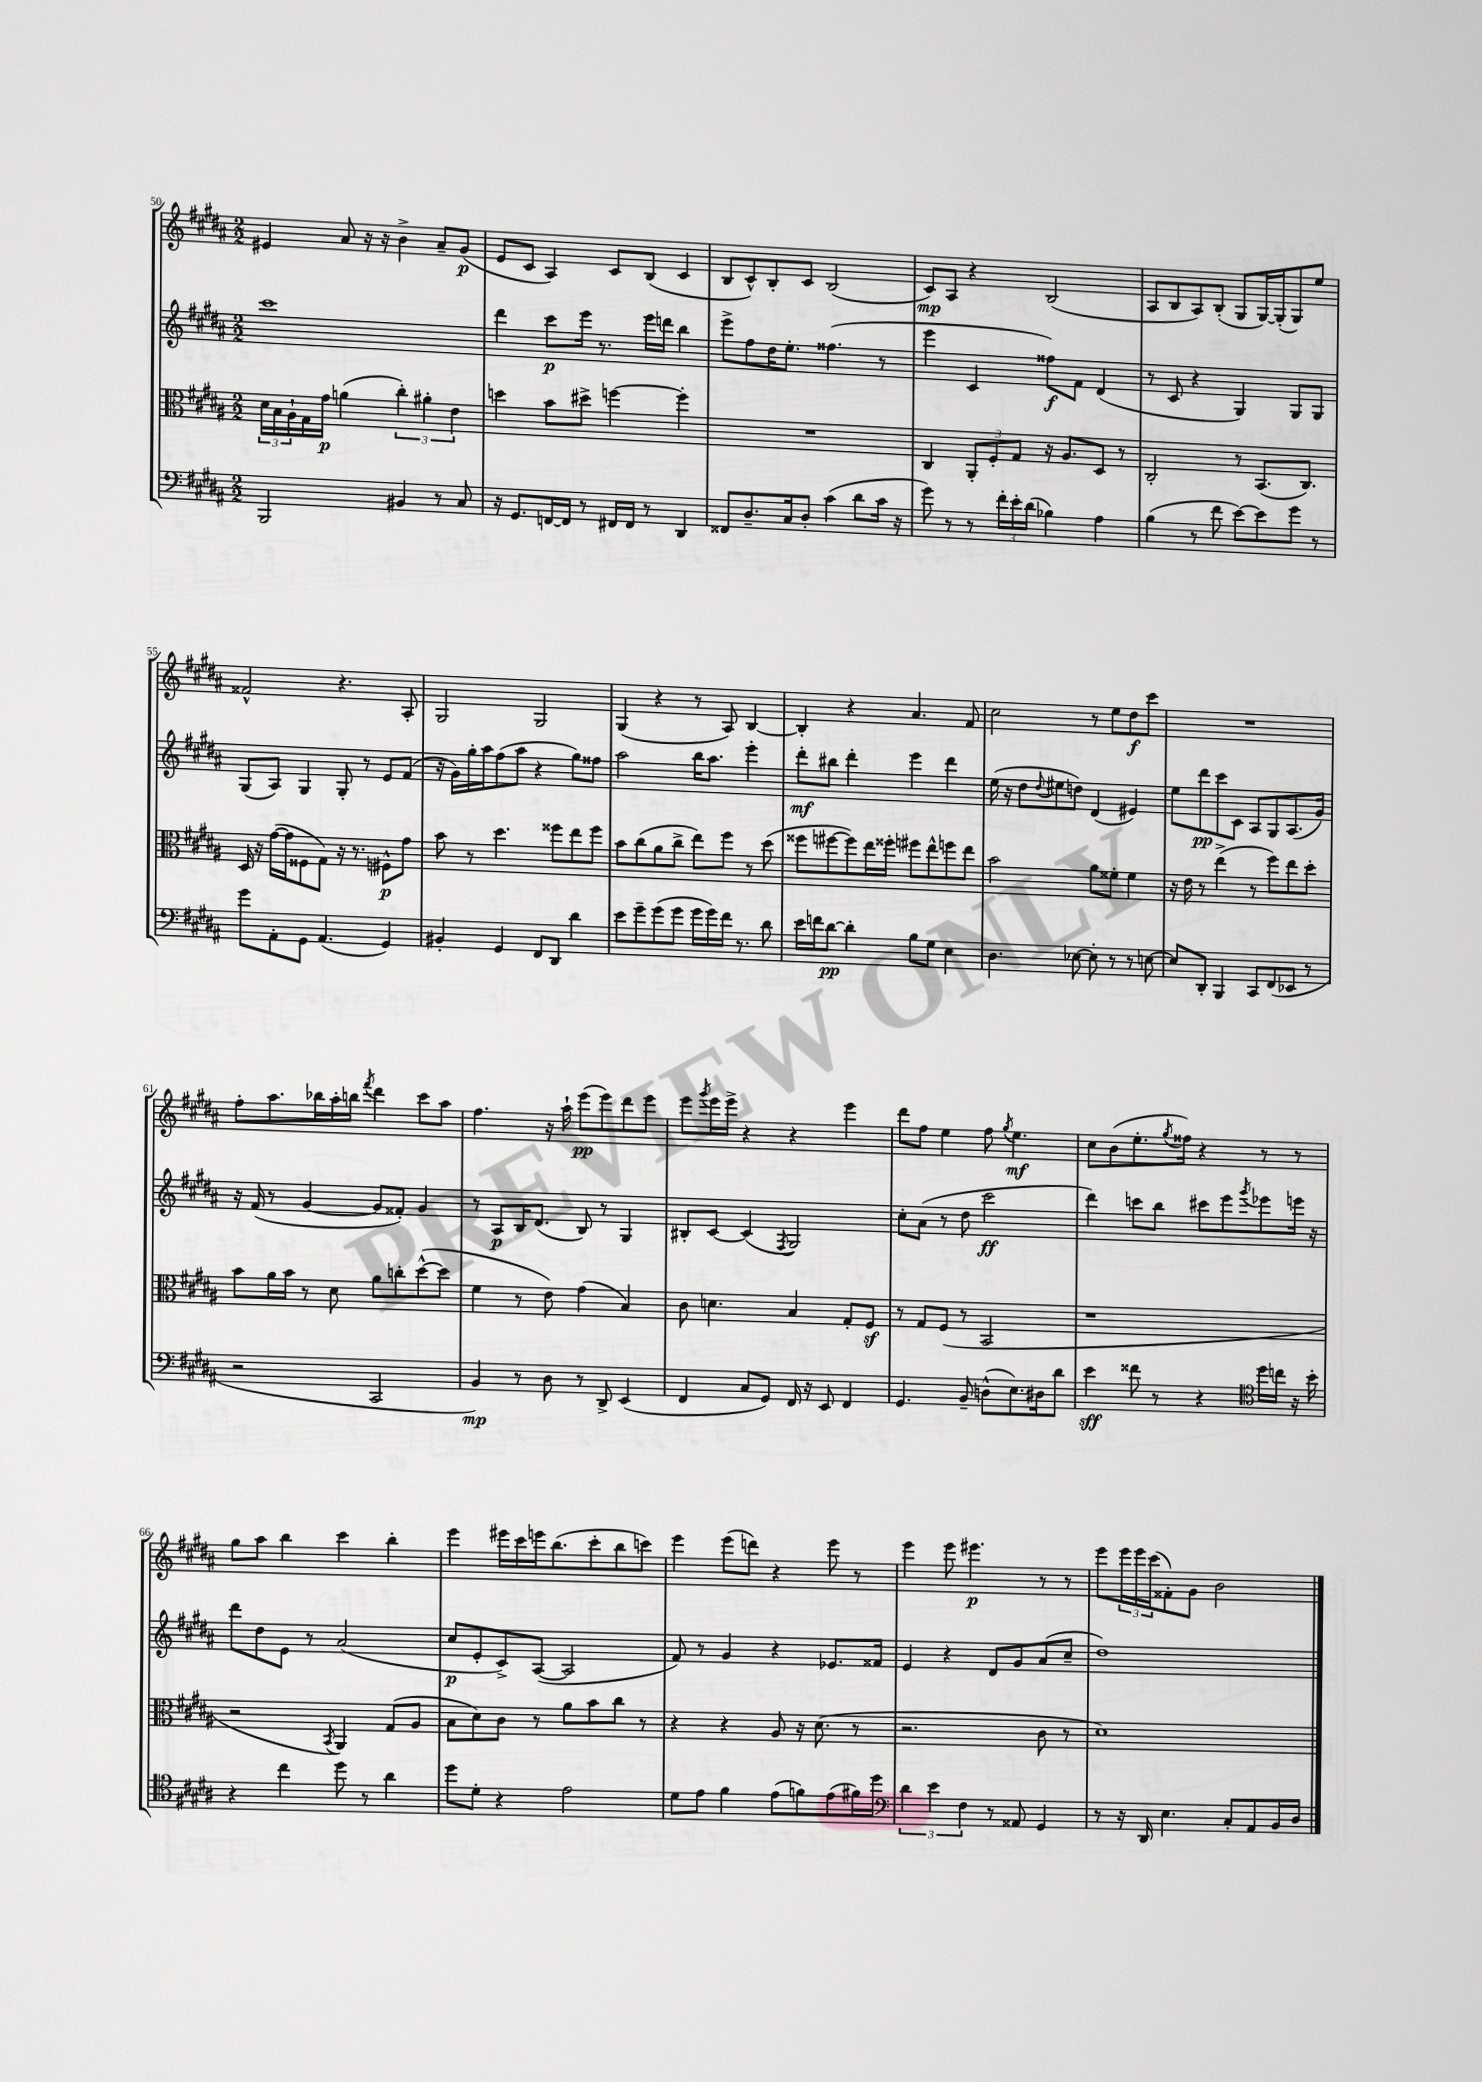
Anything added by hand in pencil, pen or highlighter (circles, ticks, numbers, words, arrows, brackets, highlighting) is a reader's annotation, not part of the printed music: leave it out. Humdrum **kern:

**kern	**kern	**kern	**kern
*staff4	*staff3	*staff2	*staff1
*clefF4	*clefC3	*clefG2	*clefG2
*k[f#c#g#d#a#]	*k[f#c#g#d#a#]	*k[f#c#g#d#a#]	*k[f#c#g#d#a#]
*M2/2	*M2/2	*M2/2	*M2/2
2BBB	24d#	1ccc#	4e#
.	24B	.	.
.	24A#`	.	.
.	16G#	.	.
.	16g#	.	.
.	(4a	.	8a#
.	.	.	16r
.	.	.	16r
4BB#	6cc#')	.	4b^
.	6a#'	.	.
8r	.	.	8a#~
.	6e	.	.
8C#	.	.	(8g#
=	=	=	=
16r	4dd	4ddd#	8e
8.GG#	.	.	.
.	.	.	8c#
[16FF	8b	8ccc#	4A#)
16FF]	.	.	.
8r	8dd#^	16eee	.
.	.	8.r	.
16FF#	[4ff	.	8c#
16FF#	.	.	.
8r	.	16eee	(8B
.	.	16ddd	.
4DD#	4ff']	4bb	4c#
=	=	=	=
8FF##	1r	8eee^	8B
8.D#~	.	8ff#	8c#^^)
.	.	16dd#	8B'
16C#	.	8.ee'	.
8D#'	.	.	8c#
(4c#	.	(4.ff##	(2B
8d#	.	.	.
16c#	.	8r	.
16r	.	.	.
=	=	=	=
8g#)	4C#	4eee	8c#)
8r	.	.	8A#
8r	12AA#'	4c#	4r
.	12F#'	.	.
24f#'	.	.	.
24e'	12G#	.	.
(24d#	.	.	.
4B-)	16r	8ff##)	(2B
.	8.A#	.	.
.	.	8f#	.
4A#	8D#	(4d#	.
.	8r	.	.
=	=	=	=
(4B	2C#'	8r	8A#
.	.	8c#	8B
8r	.	4r	8A#)
8f#	.	.	(8B'
[8e)	8r	4G#)	8G#
8e]	(8.BB	.	[16G#)
.	.	.	(16G#']
8g#	.	8G#	8G#)
.	8.C#)	.	.
8r	.	8G#	8ee
=	=	=	=
8g#	16D#	(8G#	2f##^^
.	16r	.	.
8AA#'	([16g#	8A#)	.
.	16g#]	.	.
8GG#	8F##	4G#	.
(4.AA#	8G#)	.	.
.	16r	8G#'	4.r
.	8.r	.	.
.	.	8r	.
4GG#)	8F#^^	8e	.
.	8g#	(8f#	8A#'
=	=	=	=
4BB#'	8b	16r	2G#
.	.	16g#)	.
.	8r	16gg#'	.
.	.	16aa#	.
4GG#	4.dd#	(8ff#	.
.	.	8aa#	.
8FF#	.	4r	2G#
8DD#	8ff##	.	.
4d#	8ee	8gg#)	.
.	8ff##	8ff##	.
=	=	=	=
8e	8b	2aa#	(4G#
8g#~	(8cc#	.	.
(8g#	8a#	.	4r
8g#	8cc#^	.	.
16g#	8ee)	16bb	8r
16g#)	.	8.aa#	.
16f#	8ff#	.	8A#)
8.r	.	.	.
.	8r	4eee'	[4B
8d#	(8dd#	.	.
=	=	=	=
16e	8ff##	8ddd#'	4B']
16f	.	.	.
[8d#	[8ff#	8bb#	.
4d#']	8ff#])	4ddd#'	4r
.	16ee	.	.
.	16ff##'	.	.
8B	8ff#	4eee	4.a#
8G#	8ee^^	.	.
4E	8ff	4ddd#	.
.	8ee	.	8f#
=	=	=	=
4.D#	2b	(16ee	2cc#
.	.	16r	.
.	.	8dd#	.
.	.	8qqdd#	.
.	.	8ee#	.
[8E-	.	8dd)	.
8E-']	8a#	(4d#	8r
8r	8f##'	.	8ee
8r	4f##	4e#)	8dd#
[8E	.	.	8ccc#
=	=	=	=
8E]	16r	8ee	1r
.	16e	.	.
8DD#'	8r	8ddd#	.
4BBB	(4ee^	8ccc#	.
.	.	8c#	.
8CC#	8r	8A#	.
(8FF#	8ff#)	8G#	.
8EE-	8ee	(8.A#	.
8r	8dd#'	.	.
.	.	16g#)	.
=	=	=	=
2r	8b	16r	8ff#'
.	.	(16f#	.
.	16a#	8r	8.aa#
.	16b	.	.
.	8r	[4g#	.
.	.	.	16bb-
.	8d#	.	16aa#'
.	.	.	16bb
.	.	.	8qfff#
2CC#	8a#	8g#]	4ddd#
.	8cc'	8f##')	.
.	([8dd#^^	4g#	8ccc#
.	8dd#]	.	8aa#
=	=	=	=
4BB)	4f#	8r	4.ff#
.	.	8A#	.
8r	8r	16B	.
.	.	(8.d#	.
8D#	8e)	.	16r
.	.	.	16aa#`
8r	(4g#	8B)	(8eee
8DD#^	.	8r	8eee)
(4EE	4B)	4G#	8ddd#
.	.	.	8eee
=	=	=	=
4FF#	8c#	8B#'	8eee
.	.	.	8qggg#
.	4.d	[8c#	16eee
.	.	.	16eee^
8C#	.	(4c#]	4r
8GG#)	.	.	.
.	.	8qF#	.
16FF#	4B	2G#)	4r
16r	.	.	.
8EE	.	.	.
4FF#	8G#'	.	4eee
.	8F#	.	.
=	=	=	=
4.GG#	8r	8cc#'	8ddd#
.	8G#	(8a#	8ff#
.	(8F#	8r	4ee
8BB~	8r	8dd#	.
(8D^^	2BB	2ccc#	8ff#
.	.	.	8qgg#
8.E)	.	.	4.ee
16D#	.	.	.
8d#	.	.	.
=	=	=	=
4e	1r	4ddd#)	8cc#
.	.	.	(8b
8f##	.	8ccc	8.ee'
8r	.	8bb	.
.	.	.	8qgg#
.	.	.	16ff##)
4r	.	8ccc#	4r
.	.	8eee	.
*clefC4	*	*	*
.	.	8qggg#	.
16dd#	.	8eee-	8r
16cc	.	.	.
16r	.	16eee	8r
16b'	.	16r	.
=	=	=	=
4r	2r	8ddd#	8gg#
.	.	8dd#	8aa#
4cc#	.	8e	4bb
.	.	8r	.
.	8qBB	.	.
8dd#	4AA#)	(2a#	4ccc#
8r	.	.	.
4a#	(8G#	.	4bb'
.	8A#	.	.
=	=	=	=
8dd#	8B	8cc#	4eee
8d#'	8d#)	8e'	.
4r	8c#	8c#^)	16eee#
.	.	.	16ccc#
.	8r	([8A#	16eee
.	.	.	(8.bb
2e	8a#	2A#]	.
.	8b	.	8ccc#'
.	8cc#	.	8bb
.	8r	.	8ccc)
=	=	=	=
8d#	4r	8f#)	4eee
8e	.	8r	.
4f#	4r	4g#	(8eee
.	.	.	8ddd)
(8e	8A#	4r	4r
8f)	16r	.	.
.	(8.d#	.	.
(8e	.	8.e-	8eee
16f#)	8r	.	8r
16dd#	.	16f##	.
=	=	=	=
*clefF4	*	*	*
6d#	2.r	4e	4eee
6e	.	.	.
.	.	4r	8eee
6F#	.	.	.
.	.	.	4.eee#
8r	.	8d#	.
8AA##	.	8g#	.
4GG#	8c#	(8a#	8r
.	8r	8cc#~	8r
=	=	=	=
8r	1d#)	1dd#)	8eee
16r	.	.	24eee
.	.	.	24eee
16DD#	.	.	.
.	.	.	(24ccc#
4.E	.	.	8f##')
.	.	.	8g#
.	.	.	2b
8C#'	.	.	.
8AA#	.	.	.
16BB	.	.	.
16D#	.	.	.
==	==	==	==
*-	*-	*-	*-
